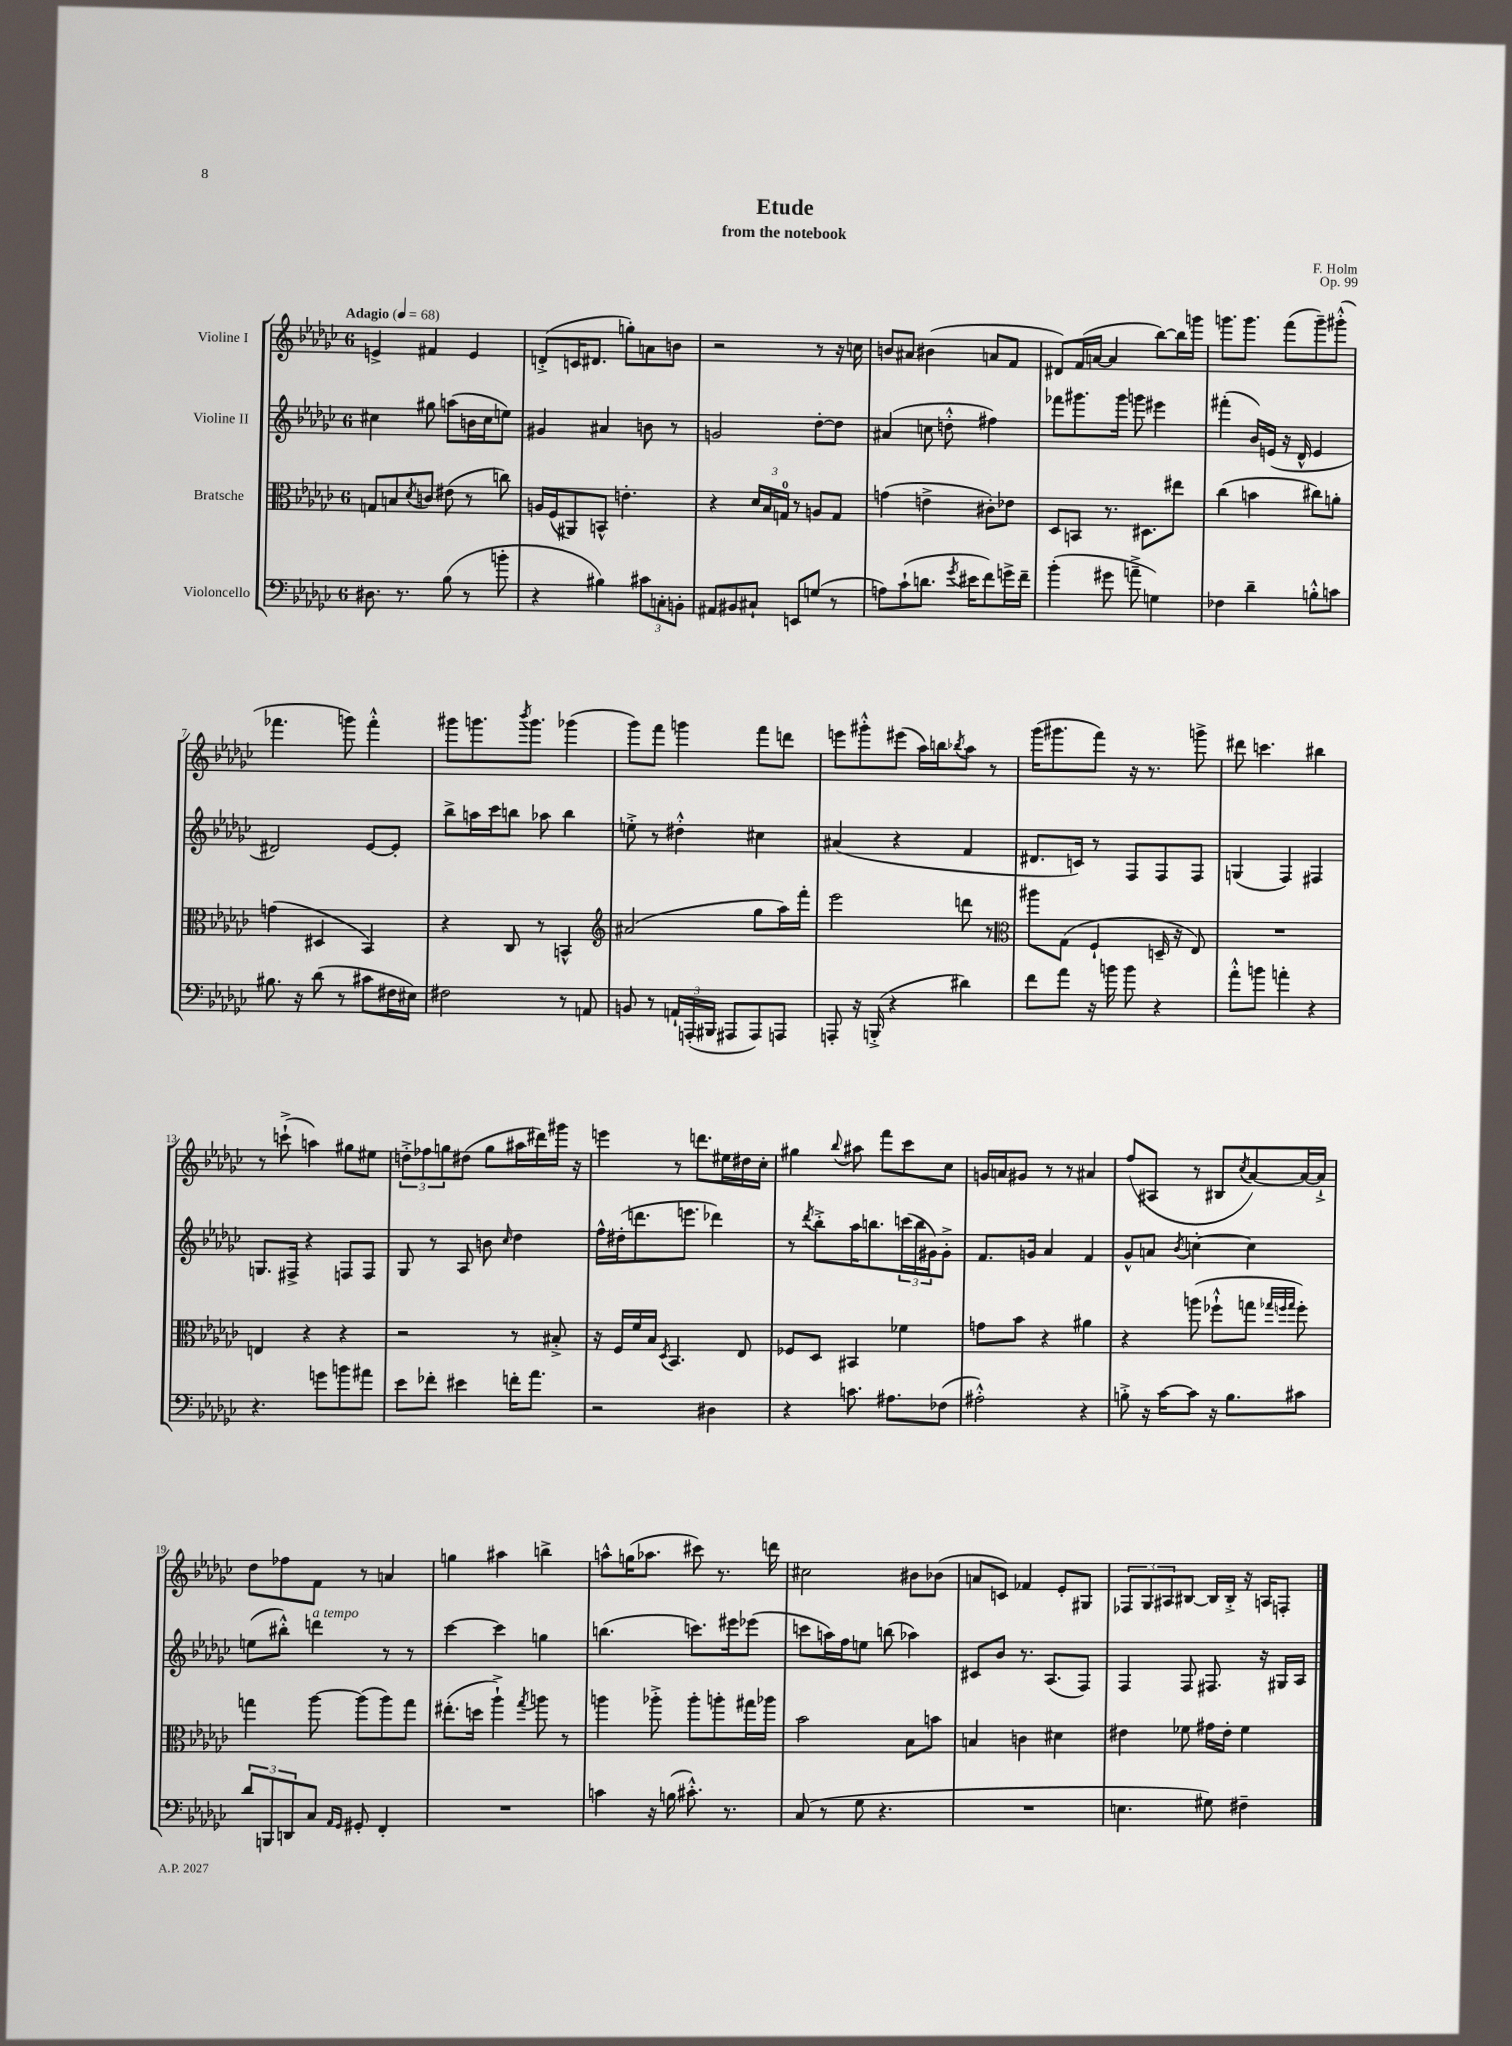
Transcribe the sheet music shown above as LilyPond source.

\header { title = "Etude" composer = "F. Holm" subtitle = "from the notebook" opus = "Op. 99" }
<<
\new StaffGroup <<
\new Staff = "s0" \with { instrumentName = "Violine I" } {
    \clef treble \key ges \major \once \override Staff.TimeSignature.style = #'single-digit \time 6/8 \tempo "Adagio" 4 = 68
    e'4-> fis'4 e'4 |
    d'8-.->( c'16 dis'8. g''8-.) a'8 b'8 |
    r2 r8 r16 c''16 |
    b'8 ais'8 bis'4( a'8 f'8 |
    dis'8) f'16( a'16~ a'4 bes''8~) bes''16 g'''16 |
    g'''8. g'''8. f'''8( g'''8--) gis'''8-.-^( |
    fes'''4. g'''8) fes'''4-.-^ |
    gis'''8 g'''8. \acciaccatura { bes'''8 } g'''8. ges'''4( |
    ges'''8) f'''8 g'''4 f'''8 d'''8 |
    e'''8 gis'''8-.-^ eis'''8( aes''16) b''16 \acciaccatura { bes''8 } aes''8 r8 |
    ges'''16( gis'''8. f'''8) r16 r8. g'''8-> |
    dis'''8 c'''4. bis''4 |
    r8 c'''8-!->( a''4) gis''8 eis''8 |
    \tuplet 3/2 { d''8-.-> fes''8 g''8 } dis''8( g''8 ais''16 dis'''16) gis'''16 r16 |
    e'''4 r8 d'''8. eis''16 dis''16 ces''16-. |
    gis''4 \appoggiatura { bes''8 } ais''8 f'''8 ces'''8 ces''8 |
    g'16 a'16 gis'8 r8 r8 ais'4 |
    f''8( ais8 r8 bis8 \acciaccatura { ces''8 } aes'8~) aes'16~ aes'16-!-> |
    des''8 fes''8 f'8 r8 a'4 |
    g''4 ais''4 b''4-> |
    a''8-^ g''16( aes''8. cis'''8) r8. d'''16 |
    cis''2 bis'8 bes'8( |
    a'8 c'8) fes'4 ees'8-. gis8 |
    \tuplet 3/2 { fes8 ges8 ais8 } bis8~ bis16 bis16-.-> r16 a16 f8-. \bar "|." |
}
\new Staff = "s1" \with { instrumentName = "Violine II" } {
    \clef treble \key ges \major \once \override Staff.TimeSignature.style = #'single-digit \time 6/8
    cis''4 gis''8 a''8( b'16 cis''16 e''8) |
    gis'4 ais'4 b'8 r8 |
    g'2 des''8~-. des''8 |
    ais'4( c''8 d''8-.-^ fis''4) |
    fes'''8 gis'''8. gis'''16 g'''8 eis'''4 |
    fis'''4-.( bes'16) e'16( r16 des'16-^ e'4 |
    dis'2) ees'8~ ees'8-. |
    bes''8-> a''16 ces'''16 b''8 aes''8 b''4 |
    e''8-.-> r8 dis''4-.-^ cis''4 |
    ais'4( r4 f'4 |
    dis'8. c'16) r8 f8 f8 f8 |
    g4( f4) fis4 |
    g8. fis16-> r4 f8 f8 |
    ges8 r8 aes8 b'8 \grace { ces''16 } des''4 |
    f''16-^ dis''16-.( d'''8. e'''8. des'''4) |
    r8 \acciaccatura { des'''8 } bes''8-.-> aes''16 b''8. \tuplet 3/2 { c'''16( b''16 gis'16) } gis'8-.-> |
    f'8. g'16 aes'4 f'4 |
    ges'8-^ a'8 \acciaccatura { bes'8 } c''4~-. c''4 |
    e''8( bis''8-.-^) d'''4^\markup { \italic "a tempo" } r8 r8 |
    ces'''4~ ces'''4 g''4 |
    b''4.( c'''8.) eis'''16 ees'''8( |
    c'''8 a''16) f''16 e''8 b''8( aes''4) |
    cis'8 bes'8 r8. aes8.( f8) |
    f4 f8 fis8. r16 gis16 aes16 \bar "|." |
}
\new Staff = "s2" \with { instrumentName = "Bratsche" } {
    \clef alto \key ges \major \once \override Staff.TimeSignature.style = #'single-digit \time 6/8
    g8 b8 \acciaccatura { des'8 } c'8 eis'8( r8 c''8) |
    a16 f16( ais,8) b,8-^ e'4.-. |
    r4 \tuplet 3/2 { des'16 bes16 g16-0 } r8 a8 g8 |
    g'4( e'4-> cis'8-.) ees'8 |
    des8 b,8 r8. dis8. eis''8 |
    ces''4( b'4 cis''8) a'8-. |
    g'4( dis4 bes,4) |
    r4 ces8 r8 b,4-^ |
    \clef treble ais'2( ges''8 aes''16) f'''16-. |
    ees'''2 d'''8 r8 |
    \clef alto ais''8 ges8( f4-! d16-- r16 ees8) |
    R2. |
    e4 r4 r4 |
    r2 r8 bis8-.-> |
    r16 f16 f'16 bes16 \acciaccatura { des8 } bes,4. ees8 |
    fes8 des8 bis,4 fes'4 |
    g'8 bes'8 r4 ais'4 |
    r4 a''8( fes''8-!-^ g''8 \grace { ges''32 f''32 ges''32 } f''8-.) |
    g''4 aes''8~ aes''8( aes''8) g''8 |
    eis''8.-.( d''16 aes''4-!->) \acciaccatura { ges''8 } a''8 r8 |
    a''4 aes''8-.-> aes''8-. a''8-. gis''16 aes''16 |
    bes'2 bes8 b'8 |
    b4 c'4 dis'4 |
    eis'4 fes'8 gis'16 eis'16-. fes'4 \bar "|." |
}
\new Staff = "s3" \with { instrumentName = "Violoncello" } {
    \clef bass \key ges \major \once \override Staff.TimeSignature.style = #'single-digit \time 6/8
    dis8. r8. bes8( r8 b'8-. |
    r4 bis4) \tuplet 3/2 { cis'8 c8-. b,8-. } |
    ais,8 bis,8 cis8-! e,8 g8( r8 |
    a8) ces'8-!( d'8. \acciaccatura { ges'8 } eis'16 f'8) g'16-> f'16-- |
    bes'4-.( gis'8 a'8---> g4) |
    fes4 des'4-- b8-.-^ c'8 |
    bis8. r16 des'8( r8 cis'8 fis16 eis16) |
    fis2 r8 a,8 |
    b,8 r8 \tuplet 3/2 { a,16-! a,,16-.( bis,,16 } ais,,8 ais,,8) a,,8 |
    a,,8-. r16 b,,16-.->( r4 dis'4) |
    f'8 aes'8 r16 b'16 b'8 r4 |
    aes'8-.-^ b'8 a'4-. r4 |
    r4. g'8 b'8 ais'8 |
    ees'8 fes'8-. eis'4 f'16-. aes'8. |
    r2 dis4 |
    r4 c'8. ais8. fes8( |
    ais2-.-^) r4 |
    b8-.-> r16 ces'16~ ces'8 r16 b8. cis'8 |
    \tuplet 3/2 { des'8 b,,8 d,8 } ces8 \grace { aes,16 ges,16 } gis,8-. f,4-. |
    R2. |
    c'4 r16 b16( cis'8.-.-^) r8. |
    ces8( r8 ges8 r4. |
    R2. |
    e4. gis8) fis4-- \bar "|." |
}
>>
>>
